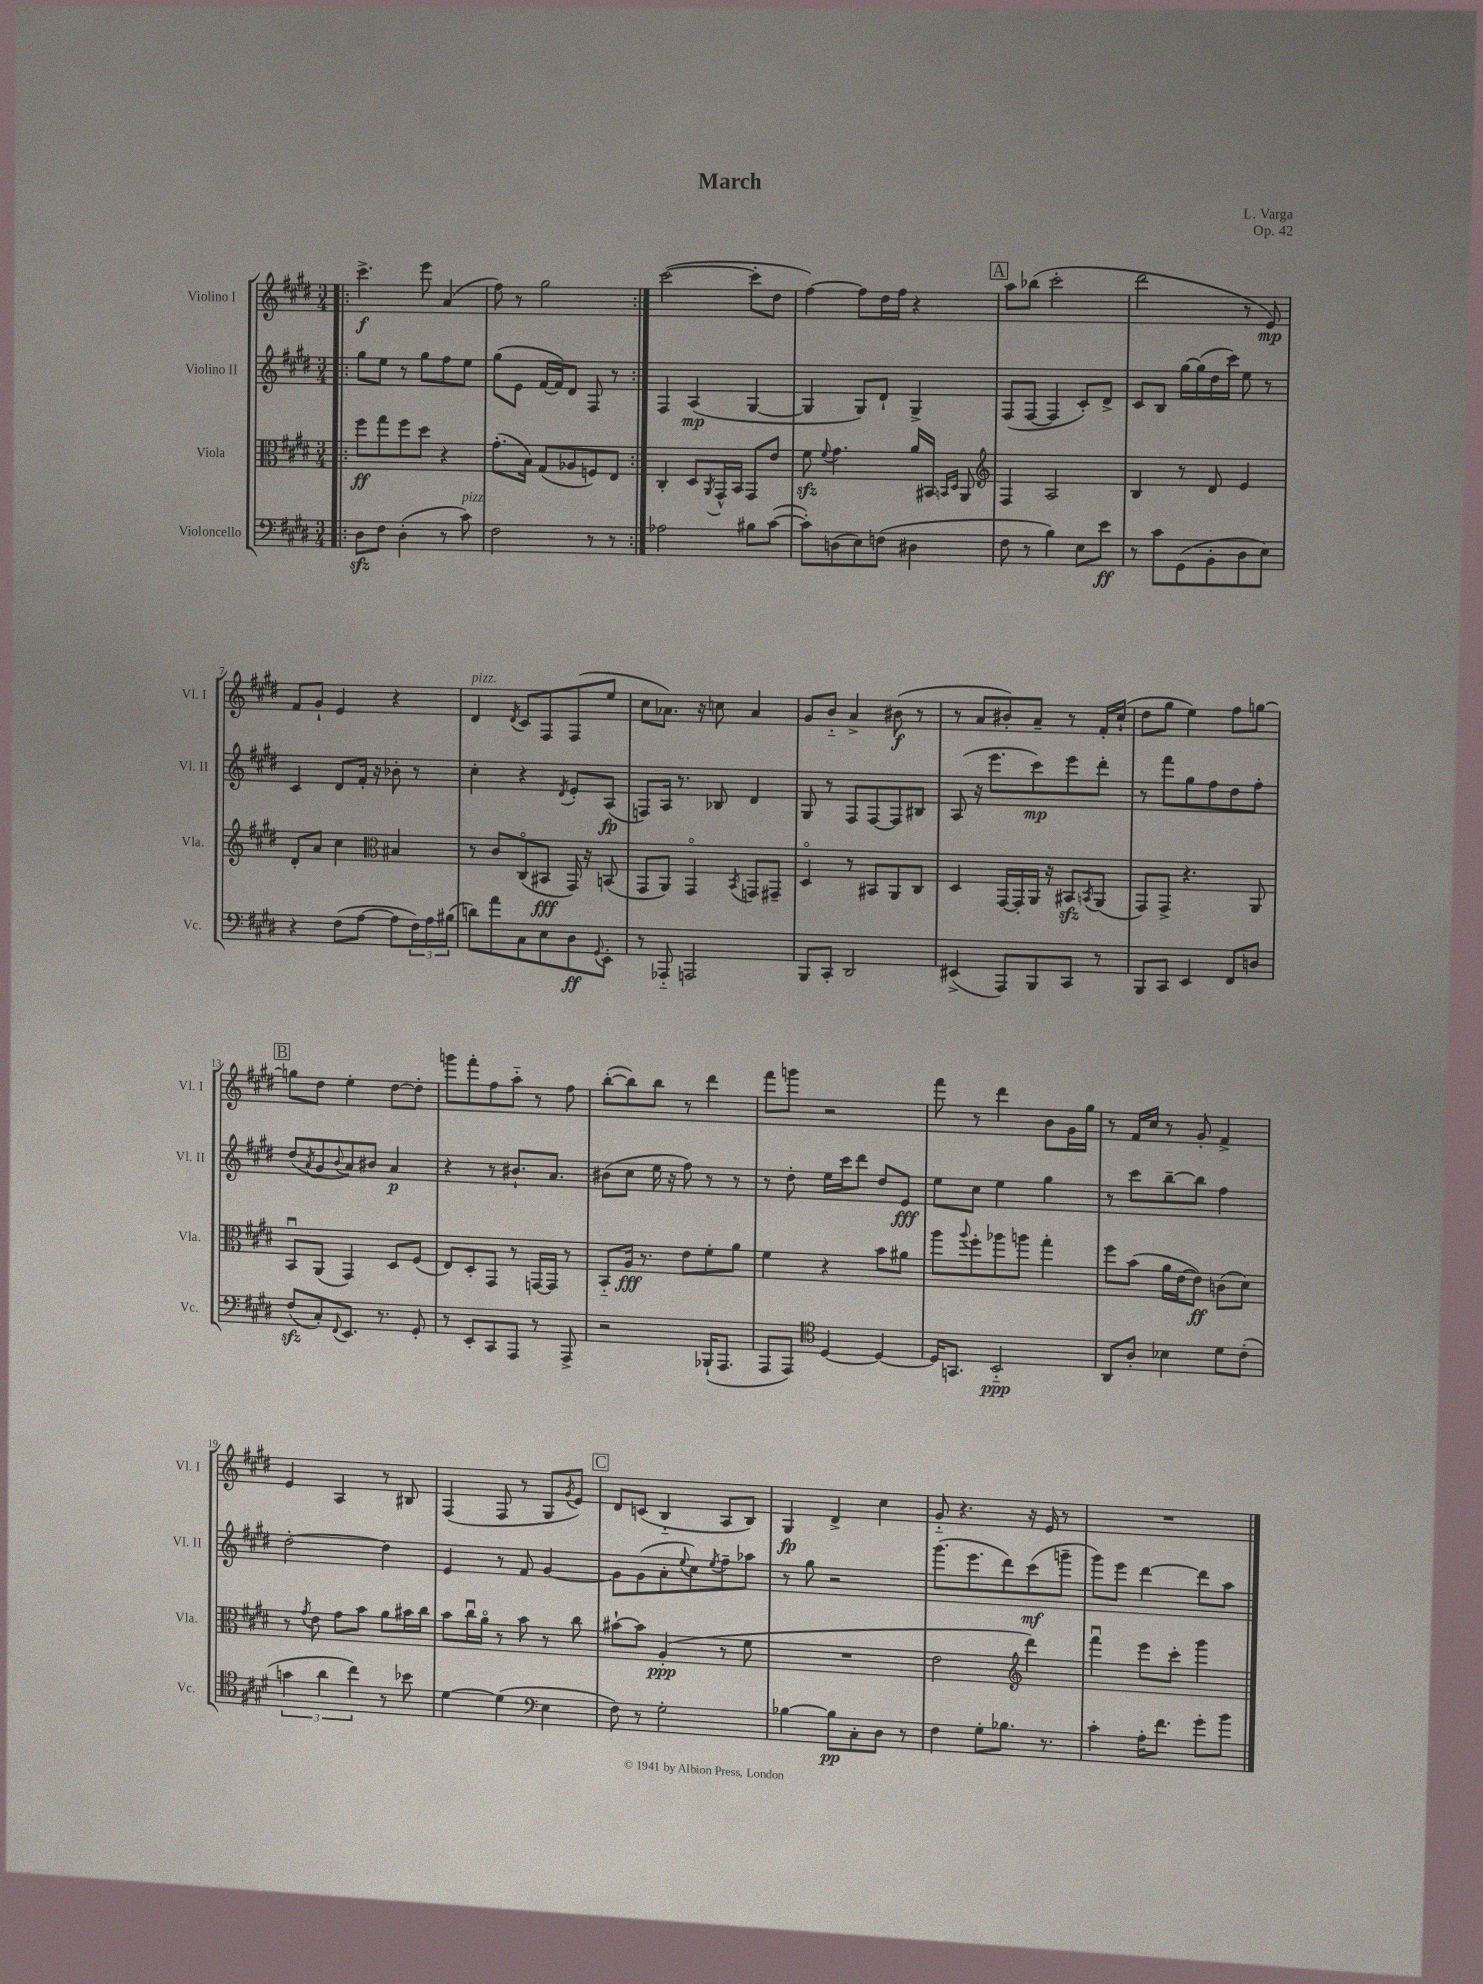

**kern	**kern	**kern	**kern
*staff4	*staff3	*staff2	*staff1
*clefF4	*clefC3	*clefG2	*clefG2
*k[f#c#g#d#]	*k[f#c#g#d#]	*k[f#c#g#d#]	*k[f#c#g#d#]
*M3/4	*M3/4	*M3/4	*M3/4
=!|:	=!|:	=!|:	=!|:
8D#\L	8ff#\L	8gg#\L	4.ccc#^\
8F#\J	8gg#\	8ee\J	.
(4D#'\	8ff#\	8r	.
.	8dd#\J	8gg#\L	8eee\
8r	4r	8ff#\	(4a/
8c#\)	.	8ee\J	.
=	=	=	=
2F#\	(8.g#'\L	(8gg#\L	8ff#\)
.	.	8e\J	8r
.	16B\Jk)	.	.
.	(8G#/L	[16f#/LL	2gg#\
.	.	16f#/]J)	.
.	8A-/	8d#/J	.
8r	8F/)	8F#/	.
8r	8E/J	8r	.
=:|!	=:|!	=:|!	=:|!
2A-\	4C#'/	4F#/	([2ccc#\
.	8D#/L	(4A/	.
.	8qAA/	.	.
.	16GG#^^/L	.	.
.	16BB/JJ	.	.
8B#\L	8GG#/L	[4G#/	8ccc#'\]L
([8c#\J	8e/J	.	8dd#\J
=	=	=	=
8c#'\]L)	8f#\	4G#/]	[4ff#\)
.	8qqf#/	.	.
(8D\	4.g#\	.	.
8E\)	.	8G#/L)	8ff#\]L
(8F\J	.	8d#`/J	16dd#\L
.	.	.	16ff#\JJ
4D#\	16a/LL	4G#^/	4r
.	16BB#/JJ	.	.
.	16qqBB/LL	.	.
.	16qqD#/JJ	.	.
.	8AA/	.	.
=	=	=	=
*	*clefG2	*	*
8F#\	4F#/	(8F#/L	8aa\L
8r	.	[8F#/J	(8bb-\J
4B\)	2A/	4F#/]	2ccc#'\
8E\L	.	8c#'/L)	.
8e\J	.	8d#^/J	.
=	=	=	=
8r	4B/	8c#/L	2ddd#\
8c#\L	.	8B/J	.
(8GG#\	8r	[16gg#\LL	.
.	.	(16gg#\]	.
8BB'\	8d#/	16dd#\	.
.	.	16ccc#\JJ)	.
8D#\	4e/	8ee\	8r
8E\J)	.	8r	8e/)
=	=	=	=
4r	8d#'/L	4c#/	8f#/L
.	8a/J	.	8g#`/J
(8F#\L	4cc#\	8d#/L	4e/
[8A\J	.	16f#'/Jk	.
.	.	16r	.
*	*clefC3	*	*
8A\]L	4B#/	8b-'\	4r
24F#\L)	.	8r	.
24A\	.	.	.
(24B#\JJ	.	.	.
=	=	=	=
8d\L)	8r	4cc#'\	4d#/
8a\	8c#/L	.	.
.	.	.	8qd#/
8C#\	(8C#o/	4r	8c#/L
8E\	8BB#/J	.	8F#/
.	.	8qd#/	.
8D#\	16GG#/)	8e'/L	(8F#/
.	16r	.	.
8qqGG#/	.	.	.
8EE'\J	(8BB/	(8A/J	8ee/J
=	=	=	=
8r	8GG#/L	8F/L)	8cc#\L
8AAA-'~/	8AA/J)	16A/Jk	8.a-\J)
.	.	8.r	.
2AAA/	4GG#o/	.	.
.	.	.	16r
.	.	8B-/	8cc\
.	8qBB/	.	.
.	8GG/L	4d#/	4a-/
.	8GG#~/J	.	.
=	=	=	=
8BBB/L	4D#o/	8G#/	8g#/L
8CC#'/J	.	8r	8b'~/J
2DD#/	8r	8F#/L	4a^/
.	8BB#/L	[8F#/	.
.	8AA/	8F#/]	(8b#\
.	8C#/J	8B#/J	8r
=	=	=	=
(4EE#^/	4D#/	(8A/	8r
.	.	16r	8a/L
.	.	8.eee\L	.
8AAA/L)	[16GG#/LL	.	8b#'/)
.	16GG#'/]	.	.
8BBB/	16AA/JJ	8ccc#\)	8a~/J
.	16r	.	.
8CC#/J	8BB#/L	8eee\	8r
.	8qBB/	.	.
8r	(8AA/J	8ddd#'\J	16f#'/LL
.	.	.	(16cc#`/JJ
=	=	=	=
8BBB/L	8GG#/L)	8r	8dd#\L
8CC#/J	8GG#^/J	8fff#\L	8gg#\J
4EE/	4.r	8gg#\	4ee\)
.	.	8ff#\	.
8FF#/L	.	8dd#\	8ff#\L
8D/J	8AA/	8ff#'\J	[8gg\J
=	=	=	=
(8F#/L	8BBu/L	(8dd#/L	8gg\]L
.	.	8qa/	.
8C#'/)	(8AA/J	8g#/	8dd#\J
8qqFF#/	.	8qqb/	.
8.EE/J	4GG#/)	8a/)	4ee'\
.	.	8b#/J	.
8.r	.	.	.
.	8D#/L	4a/	[8dd#\L
8GG#'/	(8F#/J	.	8dd#'\]J
=	=	=	=
8r	8E/L)	4r	8ggg\L
8EE'/L	8D#'/	.	8fff#'\
8CC#/	8GG#/J	8r	8ff#\
8AAA/J	8r	8.b#`/L	8aa'~\J
8r	[16GG/LL	.	8r
.	16GG/]JJ	8.a/J	.
8AAA^/	8r	.	8ff#\
=	=	=	=
2r	8BB'~/L	(8b#\L	([8bb'\L
.	16A/Jk	8cc#\J	8bb\])
.	8.r	.	.
.	.	16ee\	8bb\J
.	.	16r	.
.	8e\L	8ff#\)	8r
(16BBB-`/LK	8f#'\	8r	4ddd#\
8.AAA/J	.	.	.
.	8a\J	8r	.
=	=	=	=
8AAA/L	4f#\	8r	8fff#\L
8AAA/J)	.	8dd#'\	8ggg\J
*clefC4	*	*	*
[4D#/	4r	16ee\LL	2r
.	.	16ccc#\J	.
.	.	8ddd#\J	.
4D#/_	8b\L	8dd#/L	.
.	8a#\J	8e/J	.
=	=	=	=
16D#/]LK	8aa\L	8ee\L	8fff#\
8.GG/J	.	.	.
.	8qqaa/	.	.
.	8ff#'\	8cc#\J	8r
2BB'~/	8aa-\	4ee\	4ddd#\
.	8aa\J	.	.
.	4gg#'\	4gg#\	8b\L
.	.	.	16g#\L
.	.	.	16gg#\JJ
=	=	=	=
8AA/L	8ff#\L	8r	8r
8A'/J	(8b\J	8ccc#\L	16f#/LL
.	.	.	16cc#/JJ
4B-\	16a\LL	[8bb~\	8r
.	[16e\J	.	.
.	8e\]J)	8bb\]J	8g#'/
8d#\L	(8c\L	4ff#\	4f#^/
(8c#'\J	8d#\J)	.	.
=	=	=	=
6g\	8r	[2dd#'\	4e/
.	8qg#/	.	.
.	8e\	.	.
6a\	.	.	.
.	8g#\L	.	4A/
6cc#\)	.	.	.
.	8b\J	.	.
8r	8a\L	4dd#\]	8r
8b-\	16b#\L	.	8B#/
.	16cc#\JJ	.	.
=	=	=	=
[4d#\	8b\L	4e/	(4F#/
.	16cc#u\L	.	.
.	16ao\JJ	.	.
(4d#\]	8r	8r	8F#/
.	8b\	8f#/	8r
*clefF4	*	*	*
4E\	8r	[4g#/	8G#/L
.	.	.	8qg#/
.	8cc#\	.	8e/J)
=	=	=	=
8F#\)	[8b#`\L	8g#\]L	8d#/L
8r	8b#\]J	(8g#\	(8c/J
2G#'\	(4A'/	8a'\	4B'~/
.	.	8qqee/	.
.	.	8cc#\)	.
.	.	8qee/	.
.	8r	8ff#~\	8A/L
.	8f#\	8aa-\J	8B/J)
=	=	=	=
[4B-\	2.r	8r	4G#/
.	.	8gg#\	.
8B-\]L	.	2r	4d#^/
8C#'\	.	.	.
8D#\J	.	.	4cc#\
8r	.	.	.
=	=	=	=
4F#\	2e\	(8.ggg#\L	8g#'~/
.	.	.	4.r
.	.	8.eee\	.
8G#'\L	.	.	.
8.B-\J	.	8ddd#\)	.
*	*clefG2	*	*
.	4ddd#\)	(8ccc#\	16r
8.r	.	.	16e/
.	.	8ggg~\J	8r
=	=	=	=
4c#'\	4fff#u\	8ggg#\L)	2.r
.	.	8eee\J	.
16A'\LK	8eee\L	[4ddd#\	.
8.f#\J	.	.	.
.	8ccc#'\J	.	.
8g#'\L	4ggg#\	8ddd#\]L	.
8b\J	.	8aa\J	.
==	==	==	==
*-	*-	*-	*-
